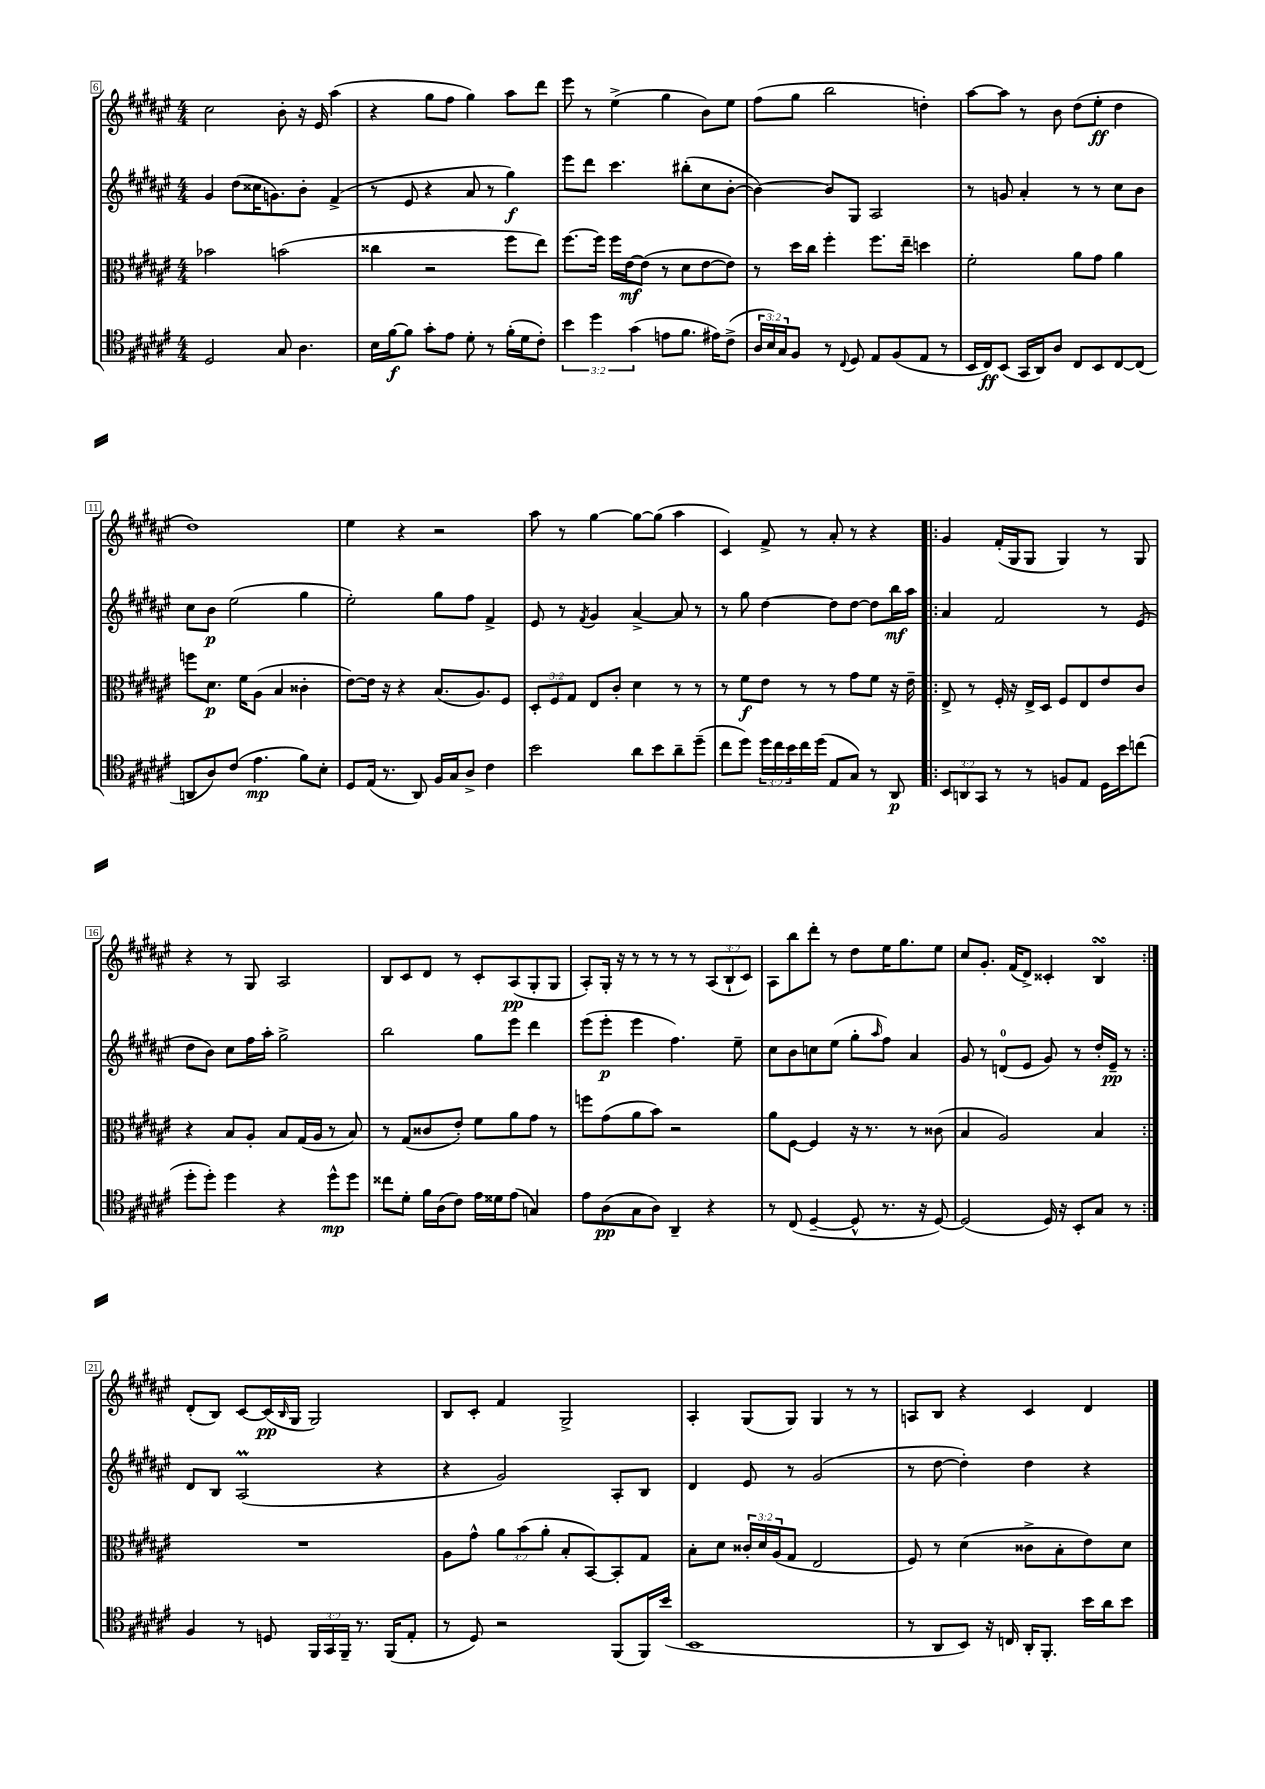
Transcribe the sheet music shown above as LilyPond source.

<<
\new StaffGroup <<
\new Staff = "s0" {
    \clef treble \key fis \major \numericTimeSignature \time 4/4 \override Staff.TupletNumber.text = #tuplet-number::calc-fraction-text
    cis''2 b'8-. r16 eis'16 ais''4( |
    r4 gis''8 fis''8 gis''4) ais''8 dis'''8 |
    eis'''8 r8 eis''4->( gis''4 b'8) eis''8 |
    fis''8( gis''8 b''2 d''4-.) |
    ais''8~ ais''8 r8 b'8 dis''8( eis''8-.\ff dis''4 |
    dis''1) |
    eis''4 r4 r2 |
    ais''8 r8 gis''4~ gis''8~ gis''8( ais''4 |
    cis'4) fis'8-> r8 ais'8-. r8 r4 |
    \repeat volta 2 { gis'4 fis'16-.( gis16 gis8 gis4) r8 gis8 |
    r4 r8 gis8 ais2 |
    b8 cis'8 dis'8 r8 cis'8-. ais8\pp( gis8-. gis8 |
    ais8-.) gis16-. r16 r8 r8 r8 r8 \tuplet 3/2 { ais8( b8-! cis'8) } |
    ais8 b''8 dis'''8-. r8 dis''8 eis''16 gis''8. eis''8 |
    cis''8 gis'8.-. fis'16( dis'8->) cisis'4-. b4\turn | }
    dis'8-.( b8) cis'8~ cis'16\pp( \grace { b16 } gis16 gis2) |
    b8 cis'8-. fis'4 gis2-> |
    ais4-. gis8( gis8) gis4 r8 r8 |
    a8 b8 r4 cis'4 dis'4 \bar "|." |
}
\new Staff = "s1" {
    \clef treble \key fis \major \numericTimeSignature \time 4/4
    gis'4 dis''8( cisis''16 g'8.) b'8-. fis'4->( |
    r8 eis'8 r4 ais'8 r8 gis''4\f) |
    eis'''8 dis'''8 cis'''4. bis''8-.( cis''8 b'8~-. |
    b'4~) b'8 gis8 ais2 |
    r8 g'8 ais'4-. r8 r8 cis''8 b'8 |
    cis''8 b'8\p eis''2( gis''4 |
    eis''2-.) gis''8 fis''8 fis'4-> |
    eis'8 r8 \acciaccatura { fis'8 } gis'4 ais'4~-> ais'8 r8 |
    r8 gis''8 dis''4~ dis''8 dis''8~ dis''8 b''16\mf ais''16 |
    \repeat volta 2 { ais'4 fis'2 r8 eis'8( |
    dis''8 b'8) cis''8 fis''16 ais''16-. gis''2-> |
    b''2 gis''8 eis'''8 dis'''4 |
    eis'''8( eis'''8-.\p eis'''4 fis''4.) eis''8-- |
    cis''8 b'8 c''8 eis''8( gis''8-. \grace { ais''16 } fis''8) ais'4 |
    gis'8 r8 d'8-0( eis'8 gis'8) r8 dis''16-. eis'16--\pp r8 | }
    dis'8 b8 ais2\prall( r4 |
    r4 gis'2) ais8-. b8 |
    dis'4 eis'8 r8 gis'2( |
    r8 dis''8~ dis''4-.) dis''4 r4 \bar "|." |
}
\new Staff = "s2" {
    \clef alto \key fis \major \numericTimeSignature \time 4/4 \override Staff.TupletNumber.text = #tuplet-number::calc-fraction-text
    bes'2 b'2( |
    cisis''4 r2 fis''8 eis''8) |
    fis''8.~ fis''16 fis''16 eis'16~\mf eis'8( r8 dis'8 eis'8~ eis'8) |
    r8 dis''16 cis''16 fis''4-. fis''8. eis''16-- d''4 |
    fis'2-. ais'8 gis'8 ais'4 |
    f''8 dis'8.\p fis'16 ais8( b4 cisis'4-. |
    eis'8~) eis'16 r16 r4 b8.( ais8.) fis8 |
    \tuplet 3/2 { dis8-. fis8 gis8 } eis8 cis'8-. dis'4 r8 r8 |
    r8 fis'8\f eis'8 r8 r8 gis'8 fis'8 r16 eis'16-- |
    \repeat volta 2 { eis8-> r8 fis16-. r16 eis16-> dis16 fis8 eis8 eis'8 cis'8 |
    r4 b8 ais8-. b8 gis16( ais16 r8 b8) |
    r8 gis8( cisis'8 eis'8-.) fis'8 ais'8 gis'8 r8 |
    f''8 gis'8( ais'8 b'8) r2 |
    ais'8 fis8~ fis4 r16 r8. r8 cisis'8( |
    b4 ais2) b4 | }
    R1 |
    ais8 gis'8-^ \tuplet 3/2 { ais'8 b'8( ais'8-. } b8-. b,8~) b,8-. gis8 |
    b8-. dis'8 \tuplet 3/2 { cisis'16-. dis'16 ais16( } gis8 eis2 |
    fis8) r8 dis'4( cisis'8-> b8-. eis'8) dis'8 \bar "|." |
}
\new Staff = "s3" {
    \clef tenor \key fis \major \numericTimeSignature \time 4/4 \override Staff.TupletNumber.text = #tuplet-number::calc-fraction-text
    dis2 gis8 ais4. |
    b16 fis'16~\f fis'8 gis'8-. eis'8 dis'8-. r8 fis'16-.( dis'16 cis'8-.) |
    \tuplet 3/2 { b'4 dis''4 gis'4( } e'8 fis'8. eis'16) cis'8->( |
    \tuplet 3/2 { ais16 b16) gis16 } fis8 r8 \appoggiatura { cis8 } dis8 eis8 fis8( eis8 r8 |
    b,16 cis16\ff) b,8( gis,16 ais,16) ais8 cis8 b,8 cis8~ cis8( |
    a,8 ais8) cis'8( eis'4.\mp fis'8) b8-. |
    dis8 eis16( r8. ais,8) fis16 gis16 ais8-> cis'4 |
    b'2 ais'8 b'8 ais'8-- dis''8--( |
    cis''8 dis''8) \tuplet 3/2 { dis''16 cis''16 b'16 } cis''16 dis''16( eis8 gis8) r8 ais,8\p |
    \repeat volta 2 { \tuplet 3/2 { b,8 a,8 gis,8 } r8 r8 f8 eis8 dis16 b'16 c''8( |
    dis''8-. dis''8-.) dis''4 r4 dis''8-^\mp dis''8 |
    cisis''8 dis'8-. fis'16 ais16( cis'8) eis'16 disis'16 eis'8( g4) |
    eis'8 ais8\pp( gis8 ais8) ais,4-- r4 |
    r8 cis8( dis4~-- dis8-^ r8. r16 dis8~) |
    dis2( dis16) r16 b,8-. gis8 r8 | }
    fis4 r8 d8 \tuplet 3/2 { fis,16 gis,16 fis,16-- } r8. fis,16( eis8-. |
    r8 dis8) r2 fis,8( fis,16) b'16( |
    b,1 |
    r8 ais,8 b,8) r16 c16 ais,16-. fis,8.-. b'16 ais'16 b'8 \bar "|." |
}
>>
>>
\layout { \context { \Score currentBarNumber = #6 \override BarNumber.stencil = #(make-stencil-boxer 0.1 0.3 ly:text-interface::print) } }
